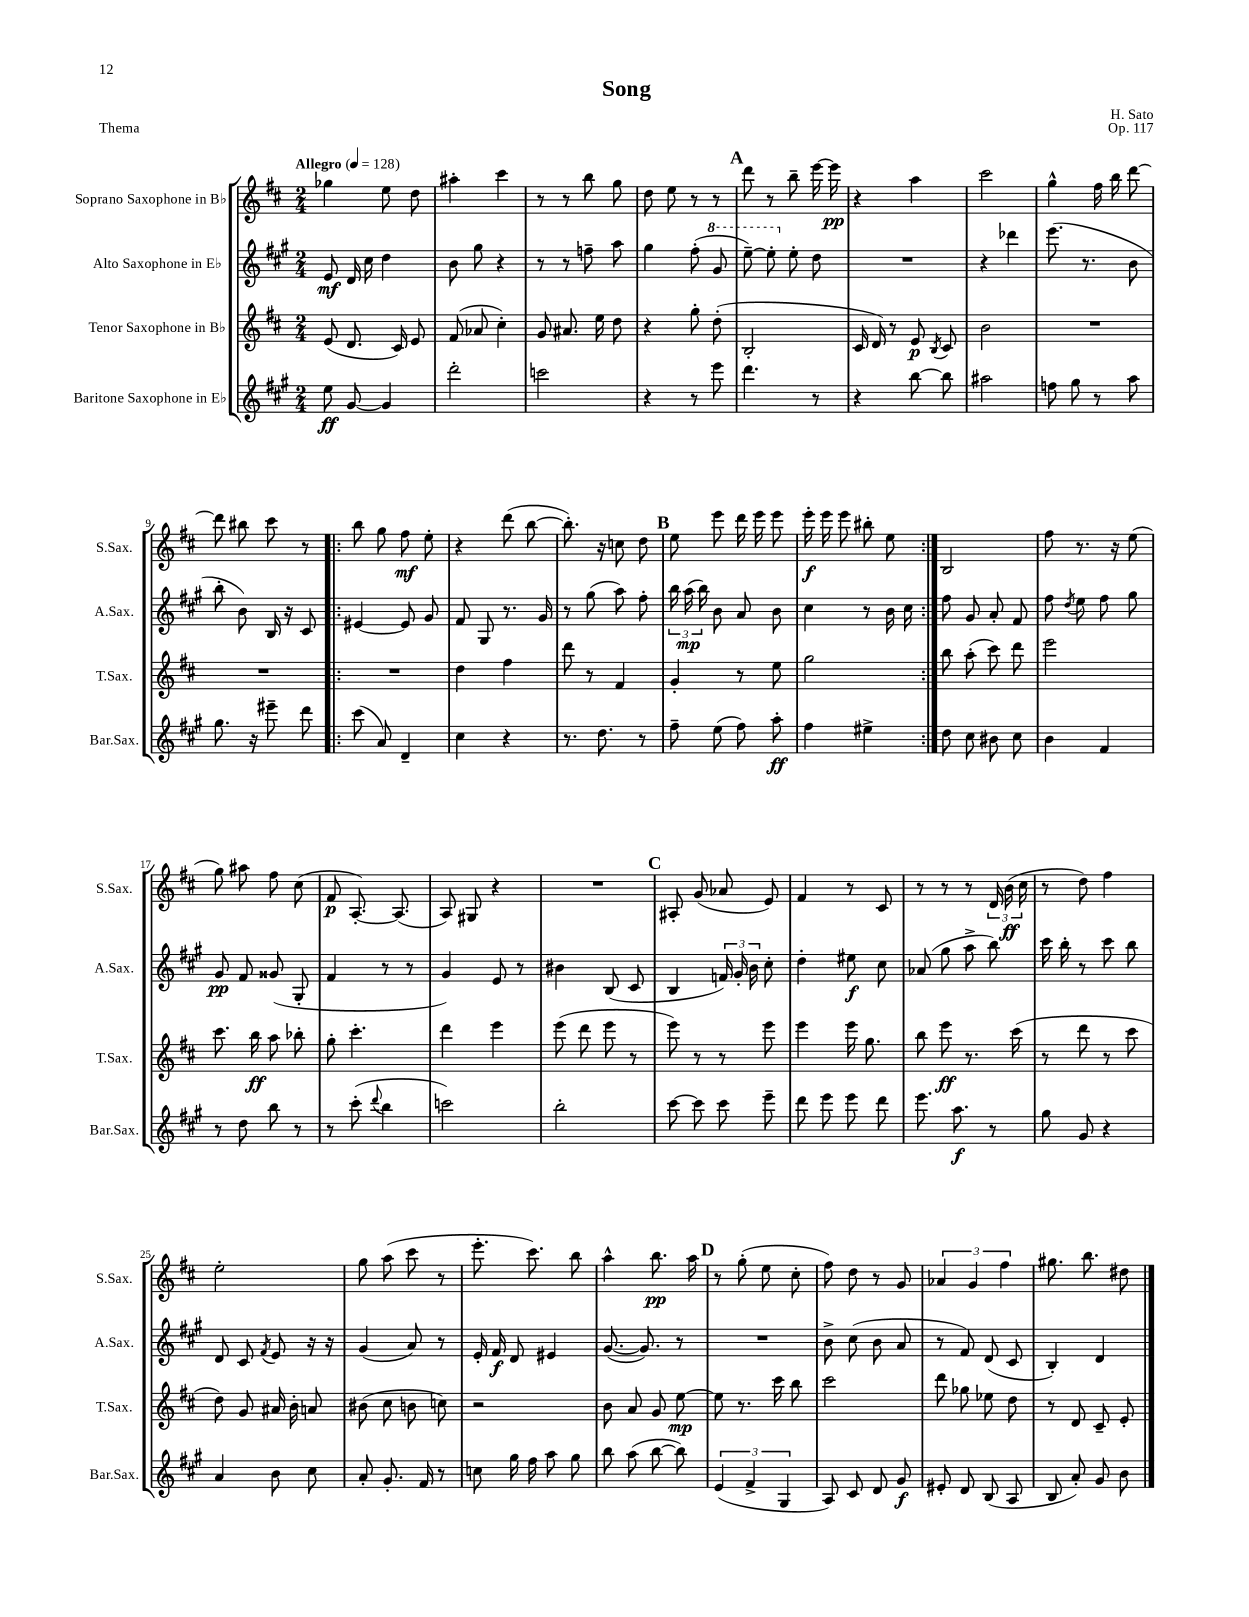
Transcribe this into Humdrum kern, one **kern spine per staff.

**kern	**kern	**kern	**kern
*staff4	*staff3	*staff2	*staff1
*clefG2	*clefG2	*clefG2	*clefG2
*k[f#c#g#]	*k[f#c#]	*k[f#c#g#]	*k[f#c#]
*M2/4	*M2/4	*M2/4	*M2/4
*MM128	*MM128	*MM128	*MM128
8ee\	(8e/	8e/	4gg-\
[8g#/	8.d/	16d/	.
.	.	16cc#\	.
4g#/]	.	4dd\	8ee\
.	16c#/)	.	.
.	8e/	.	8dd\
=	=	=	=
2ddd'\	(8f#/	8b\	4aa#'\
.	8a-/	8gg#\	.
.	4cc#'\)	4r	4ccc#\
=	=	=	=
2ccc\	8g/	8r	8r
.	8.a#/	8r	8r
.	.	8ff~\	8bb\
.	16ee\	.	.
.	8dd\	8aa\	8gg\
=	=	=	=
4r	4r	4gg#\	8dd\
.	.	.	8ee\
8r	8gg'\	(8ff#'\	8r
8eee\	(8dd'\	8gg#/	8r
=	=	=	=
4.ddd\	2B'/	[8eee~\)	8ddd\
.	.	8eee'\]	8r
.	.	8ee'\	8bb~\
8r	.	8dd\	[16eee\
.	.	.	16eee\]
=	=	=	=
4r	16c#/	2r	4r
.	16d/)	.	.
.	8r	.	.
[8bb\	8e/	.	4aa\
.	8qB/	.	.
8bb\]	8c#/	.	.
=	=	=	=
2aa#\	2b\	4r	2ccc#\
.	.	4ddd-\	.
=	=	=	=
8ff\	2r	(8.eee\	4gg^^\
8gg#\	.	.	.
.	.	8.r	.
8r	.	.	16ff#\
.	.	.	16bb\
8aa\	.	8b\	[8ddd\
=	=	=	=
8.gg#\	2r	8bb'\	8ddd\]
.	.	8b\)	8bb#\
16r	.	.	.
8eee#~\	.	16B/	8ccc#\
.	.	16r	.
8ddd\	.	8c#/	8r
=!|:	=!|:	=!|:	=!|:
(8ccc#\	2r	[4e#/	8bb\
8a/)	.	.	8gg\
4d~/	.	8e#/]	8ff#\
.	.	8g#/	8ee'\
=	=	=	=
4cc#\	4dd\	8f#/	4r
.	.	8G#/	.
4r	4ff#\	8.r	(8ddd\
.	.	.	[8bb\
.	.	16g#/	.
=	=	=	=
8.r	8ddd\	8r	8.bb'\])
.	8r	(8gg#\	.
8.dd\	.	.	16r
.	4f#/	8aa\)	8cc\
8r	.	8ff#'\	8dd\
=	=	=	=
8ff#~\	4g'/	24bb\	8ee\
.	.	(24aa\	.
.	.	24bb\)	.
(8ee\	.	8b\	8eee\
8ff#\)	8r	8a/	16ddd\
.	.	.	16eee\
8aa'\	8ee\	8b\	8eee\
=	=	=	=
4ff#\	2gg\	4cc#\	16eee'\
.	.	.	16eee\
.	.	.	8eee\
4ee#^\	.	8r	8bb#'\
.	.	16b\	8ee\
.	.	16cc#\	.
=:|!	=:|!	=:|!	=:|!
8dd\	8bb\	8ff#\	2B/
8cc#\	(8aa'\	8g#/	.
8b#\	8ccc#\)	8a'/	.
8cc#\	8ddd\	8f#/	.
=	=	=	=
4b\	2eee\	8ff#\	8ff#\
.	.	8qdd/	.
.	.	8ee\	8.r
4f#/	.	8ff#\	.
.	.	.	16r
.	.	8gg#\	(8ee\
=	=	=	=
8r	8.ccc#\	8g#/	8gg\)
8dd\	.	8f#/	8aa#\
.	16bb\	.	.
8bb\	8aa\	(8g##/	8ff#\
8r	8bb-'\	8G#'/	(8cc#\
=	=	=	=
8r	8gg'\	4f#/	8f#/
(8ccc#'\	4.ccc#'\	.	[8.A'/)
8qqddd/	.	.	.
4bb\	.	8r	.
.	.	.	(8.A/]
.	.	8r	.
=	=	=	=
2ccc\)	4ddd\	4g#/)	8A/)
.	.	.	8G#/
.	4eee\	8e/	4r
.	.	8r	.
=	=	=	=
2bb'\	(8eee\	4b#\	2r
.	8ddd\	.	.
.	8eee\	(8B/	.
.	8r	8c#/	.
=	=	=	=
[8ccc#\	8eee\)	4B/	8A#'/
8ccc#\]	8r	.	(8g/
8ccc#\	8r	24f/)	8a-/
.	.	24g#'/	.
.	.	24b\	.
8eee~\	8eee\	8cc#'\	8e/)
=	=	=	=
8ddd\	4eee\	4dd'\	4f#/
8eee\	.	.	.
8eee\	16eee\	8ee#\	8r
.	8.gg\	.	.
8ddd\	.	8cc#\	8c#/
=	=	=	=
8.eee\	8bb\	(8a-/	8r
.	8eee\	8gg#\	8r
8.aa\	.	.	.
.	8.r	8aa^\	8r
8r	.	8bb\)	24d/
.	.	.	(24b\
.	(16ccc#\	.	.
.	.	.	24cc#\
=	=	=	=
8gg#\	8r	16ccc#\	8r
.	.	16bb'\	.
8g#/	8ddd\	8r	8dd\)
4r	8r	8ccc#\	4ff#\
.	8ccc#\	8bb\	.
=	=	=	=
4a/	8dd\)	8d/	2ee'\
.	8g/	8c#/	.
.	.	8qf#/	.
8b\	16a#/	8e/	.
.	16b'\	.	.
8cc#\	8a/	16r	.
.	.	16r	.
=	=	=	=
8a'/	(8b#\	(4g#/	8gg\
8.g#'/	8cc#\	.	(8aa\
.	8b\	8a/)	8ccc#\
16f#/	.	.	.
8r	8cc\)	8r	8r
=	=	=	=
8cc\	2r	16e'/	8.eee'\
.	.	16f#/	.
16gg#\	.	8d/	.
16ff#\	.	.	8.ccc#\)
8aa\	.	4e#/	.
8gg#\	.	.	8bb\
=	=	=	=
8bb\	8b\	([8.g#/	4aa^^\
(8aa\	8a/	.	.
.	.	8.g#/])	.
[8bb\	8g/	.	8.bb\
8bb\])	[8ee\	8r	.
.	.	.	16aa\
=	=	=	=
(6e/	8ee\]	2r	8r
.	8.r	.	(8gg'\
6f#^/	.	.	.
.	.	.	8ee\
.	16ccc#\	.	.
6G#/	.	.	.
.	8bb\	.	8cc#'\
=	=	=	=
8A/)	2ccc#\	8b^\	8ff#\)
8c#/	.	(8cc#\	8dd\
8d/	.	8b\	8r
8g#/	.	8a/	8g/
=	=	=	=
8e#'/	8ddd\	8r	6a-/
8d/	8gg-\	8f#/)	.
.	.	.	6g/
(8B/	8ee-\	(8d/	.
.	.	.	6ff#\
8A/	8dd\	8c#/	.
=	=	=	=
8B/	8r	4B'/)	8.gg#\
8a'/)	8d/	.	.
.	.	.	8.bb\
8g#/	8c#~/	4d/	.
8b\	8e'/	.	8dd#\
==	==	==	==
*-	*-	*-	*-
